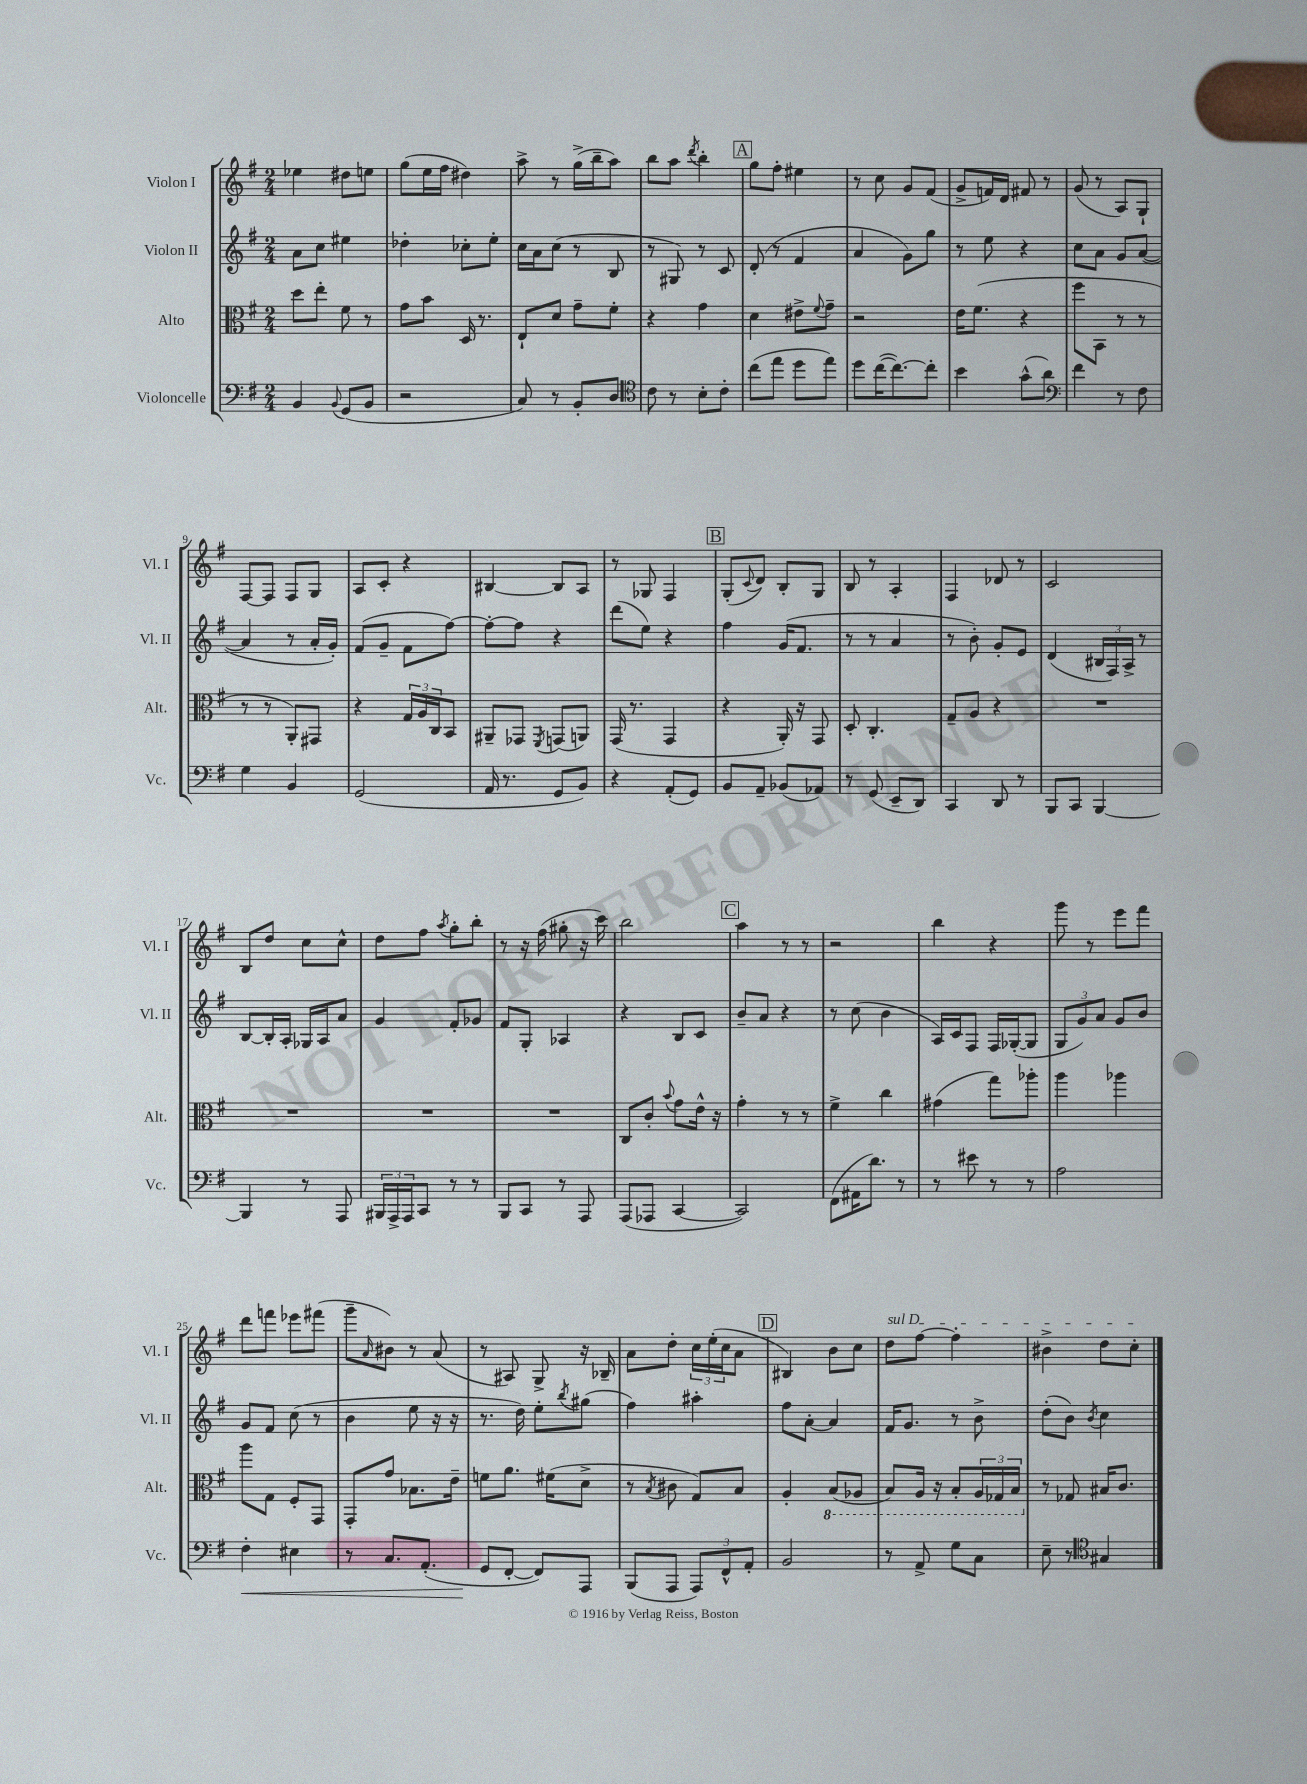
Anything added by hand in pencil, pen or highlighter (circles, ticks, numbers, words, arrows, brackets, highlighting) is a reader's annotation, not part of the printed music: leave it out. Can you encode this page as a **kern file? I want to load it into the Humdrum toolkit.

**kern	**kern	**kern	**kern
*staff4	*staff3	*staff2	*staff1
*clefF4	*clefC3	*clefG2	*clefG2
*k[f#]	*k[f#]	*k[f#]	*k[f#]
*M2/4	*M2/4	*M2/4	*M2/4
4BB	8dd	8a	4ee-
.	8ee'	8cc	.
8qqBB	.	.	.
(8GG	8f#	4ee#	8dd#
8BB	8r	.	8ee
=	=	=	=
2r	8g	4dd-'	(8gg
.	8b	.	16ee
.	.	.	16ff#
.	16D	8cc-'	4dd#)
.	8.r	.	.
.	.	8ee'	.
=	=	=	=
8C)	8E`	16cc	8aa^
.	.	16a	.
8r	8d	(8cc	8r
8BB'	8g~	8r	(16gg^
.	.	.	16bb~
8D	8f#'	8B	8aa)
=	=	=	=
*clefC4	*	*	*
8c	4r	8r	8bb
8r	.	8G#)	8aa
.	.	.	8qddd
8B'	4g	8r	4bb'
8c'	.	8c	.
=	=	=	=
(8cc	4d	(8d'	8gg
8ee	.	8r	8ff#'
8dd	8e#^	4f#	4ee#
.	8qqf#	.	.
8ee)	8g~	.	.
=	=	=	=
8dd	2r	4a	8r
([16cc	.	.	8cc
8.cc_)	.	.	.
.	.	8g)	8g
8cc']	.	8gg	(8f#
=	=	=	=
4b	16e	8r	8g^
.	(8.f#	.	.
.	.	8ee	16f)
.	.	.	16d
(8g^^	4r	4r	8f#
8a)	.	.	8r
=	=	=	=
*clefF4	*	*	*
4f#	8ff#	8cc	(8g
.	8BB	8a	8r
8r	8r	8g	8A)
8F#	8r	([8a	8G`
=	=	=	=
4G	8r	4a]	[8F#
.	8r	.	8F#]
4BB	8AA')	8r	8F#
.	8GG#	16a'	8G
.	.	16g')	.
=	=	=	=
(2GG	4r	(8f#	8A
.	.	8g~	8c'
.	24G	8f#	4r
.	24A	.	.
.	24C	.	.
.	8BB	[8ff#)	.
=	=	=	=
16AA	8AA#~	8ff#'_	[4B#
8.r	.	.	.
.	8GG-	8ff#]	.
.	8qFF#	.	.
8GG	(8GG	4r	8B#]
8BB)	8AA)	.	8A
=	=	=	=
4r	(16GG	(8ddd	8r
.	8.r	.	.
.	.	8ee)	8G-
(8AA'	4GG	4r	4F#
8GG)	.	.	.
=	=	=	=
8BB	4r	4ff#	(8G'
.	.	.	8qqc
8AA~	.	.	8d)
(8BB-	16AA')	(16g	8B'
.	16r	8.f#	.
8AA-)	8GG	.	8G
=	=	=	=
8r	8D'	8r	8B
(8GG	4.C'	8r	8r
8EE~	.	4a	4A'
8DD)	.	.	.
=	=	=	=
4CC	8G~	8r	4F#
.	8A	8b')	.
8DD	4r	8g'	8d-
8r	.	8e	8r
=	=	=	=
8BBB	2r	(4d	2c
8CC	.	.	.
[4BBB	.	24B#	.
.	.	24F#)	.
.	.	24A^	.
.	.	8r	.
=	=	=	=
4BBB]	2r	[8B	8B
.	.	16B']	8dd
.	.	16A'	.
8r	.	16G-	8cc
.	.	16A	.
8AAA	.	8a	8cc^^
=	=	=	=
24BBB#	2r	4g	8dd
24AAA^	.	.	.
24AAA	.	.	.
8CC	.	.	8ff#
.	.	.	8qaa
8r	.	8f#'	8gg'
8r	.	8g-	8bb'
=	=	=	=
8BBB	2r	8f#	8r
8CC	.	8G'	16r
.	.	.	(16ff#
8r	.	4A-	8gg#'
8AAA	.	.	16r
.	.	.	16ccc)
=	=	=	=
(8AAA	8C	4r	2bb
8AAA-	8c'	.	.
.	8qqb	.	.
[4CC	8g	8B	.
.	16e^^	8c	.
.	16r	.	.
=	=	=	=
2CC])	4g'	8b~	4aa
.	.	8a	.
.	8r	4r	8r
.	8r	.	8r
=	=	=	=
(8FF#	4f#^	8r	2r
16AA#	.	(8cc	.
8.d)	.	.	.
.	4cc	4b	.
8r	.	.	.
=	=	=	=
8r	(4g#	16A)	4bb
.	.	16c	.
8e#	.	8F#	.
8r	8gg)	16F#	4r
.	.	([16G-'	.
8r	8aa-'	8G-]	.
=	=	=	=
2A	4aa	12G	8ggg
.	.	12g)	.
.	.	.	8r
.	.	12a	.
.	4aa-	8g	8eee
.	.	8b	8fff#
=	=	=	=
4F#'	8aa	8g	8ddd
.	8G	8f#	8fff
4E#	8F#'	(8cc	8eee-
.	8GG	8r	(8fff#
=	=	=	=
8r	8GG'	4b	8ggg~
.	.	.	16qqa
8.C	8g	.	8b#)
.	8.B-	8ee	8r
(8.AA'	.	.	.
.	.	16r	(8a
.	16e~	16r	.
=	=	=	=
8GG	8f	8.r	8r
[8FF#'	8.a	.	8A#)
.	.	16dd)	.
8FF#])	.	8ee'	8G^
.	(16f#	.	.
.	.	8qbb	.
8AAA	8d^	(8gg#	16r
.	.	.	16B-~
=	=	=	=
(8BBB	8r	4ff#)	8a
.	8qB	.	.
8AAA	8c#	.	8dd'
12AAA)	8G)	4aa#'	24cc
.	.	.	(24ee'
12FF#^^	.	.	24cc
.	8B	.	8a
12AA'	.	.	.
=	=	=	=
2BB	4A'	8ff#	4B#)
.	.	[8a'	.
.	(8BB	4a]	8b
.	8AA-	.	8cc
=	=	=	=
8r	8BB)	16f#	8dd
.	.	8.g	.
8AA^	16AA	.	[8ff#
.	16r	.	.
8G	8BB'	8r	4ff#']
8C	24AA	8b^	.
.	24GG-	.	.
.	24BB	.	.
=	=	=	=
8E~	8r	(8dd'	4b#^
8r	8G-	8b)	.
*clefC4	*	*	*
.	.	8qb	.
4G#	16B#	4cc	8dd
.	8.c	.	.
.	.	.	8cc'
==	==	==	==
*-	*-	*-	*-
